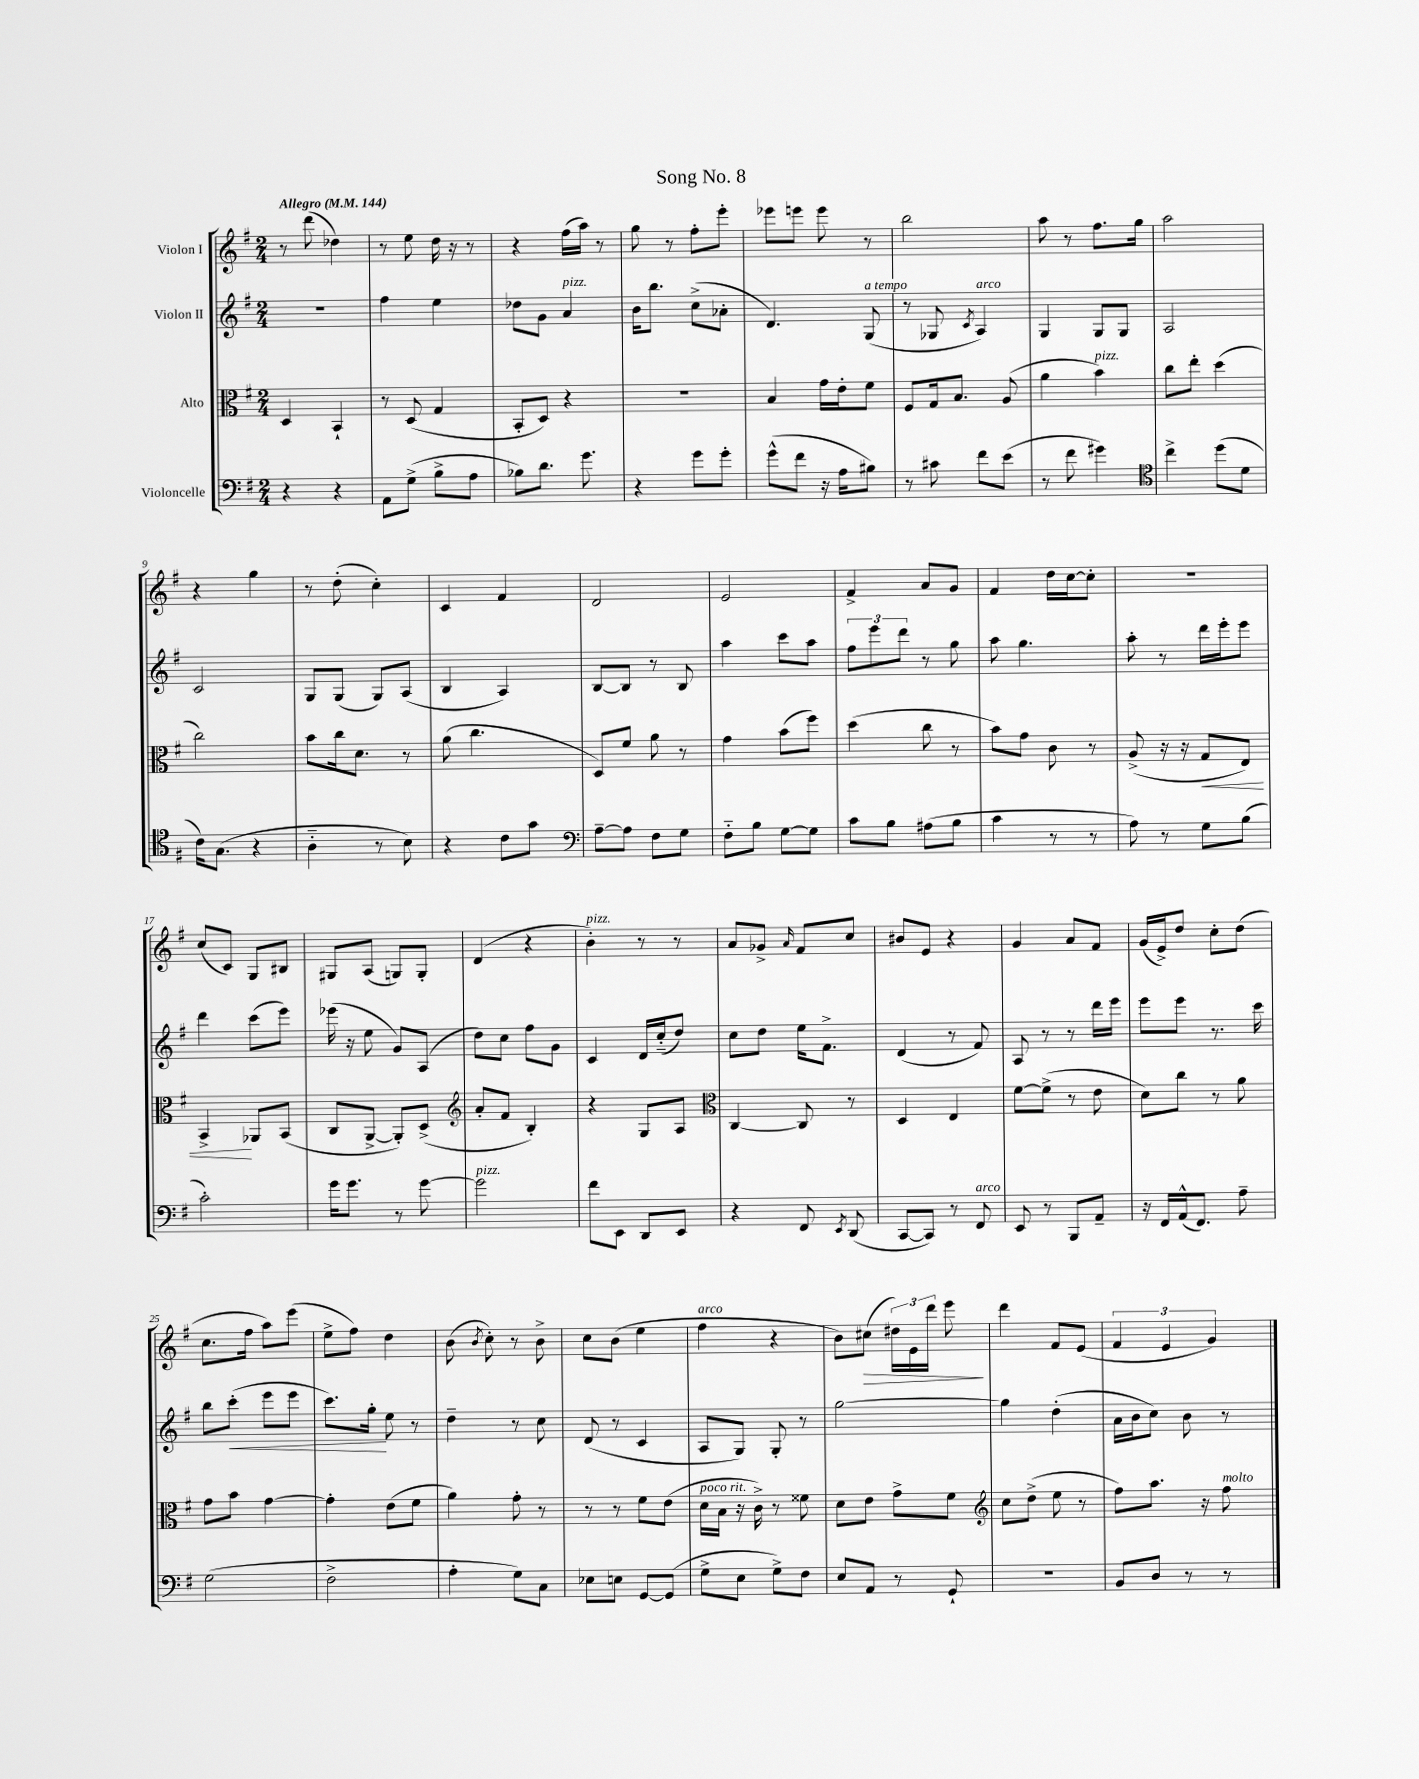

**kern	**kern	**kern	**kern
*staff4	*staff3	*staff2	*staff1
*clefF4	*clefC3	*clefG2	*clefG2
*k[f#]	*k[f#]	*k[f#]	*k[f#]
*M2/4	*M2/4	*M2/4	*M2/4
*MM144	*MM144	*MM144	*MM144
4r	4D	2r	8r
.	.	.	(8ddd
4r	4BB`	.	4dd-)
=	=	=	=
8AA	8r	4ff#	8r
(8G^	(8D	.	8ee
8B^	4G	4ee	16dd
.	.	.	16r
8A	.	.	8r
=	=	=	=
8B-)	8BB'	8dd-	4r
8.d	8D)	8g	.
.	4r	4a	(16ff#
8.g	.	.	16aa)
.	.	.	8r
=	=	=	=
4r	2r	16b	8gg
.	.	8.bb	.
.	.	.	8r
8g	.	(8cc^	8ff#'
8g'	.	8a-'	8eee'
=	=	=	=
(8g^^	4B	4.d)	8eee-
8f#	.	.	8eee
16r	16g	.	8eee
16A	16e'	.	.
8B#)	8f#	(8G	8r
=	=	=	=
8r	8F#	8r	2bb
8c#	16G	8G-	.
.	8.B	.	.
.	.	8qc	.
8f#	.	4A)	.
(8e	(8A	.	.
=	=	=	=
8r	4a	4G	8aa
8f#	.	.	8r
4g#)	4b)	8G	8.ff#
.	.	8G	.
.	.	.	16gg
=	=	=	=
*clefC4	*	*	*
4cc^	8cc	2A	2aa
.	8ee'	.	.
(8dd	(4dd	.	.
8d	.	.	.
=	=	=	=
16c)	2cc)	2c	4r
(8.G	.	.	.
4r	.	.	4gg
=	=	=	=
4A'~	8b	8G	8r
.	16cc	(8G	(8dd'
.	8.d	.	.
8r	.	8G)	4cc')
8B)	8r	(8A	.
=	=	=	=
4r	(8a	4B	4c
.	4.cc	.	.
8c	.	4A)	4f#
8g	.	.	.
=	=	=	=
*clefF4	*	*	*
[8A~	8D)	[8B	2d
8A]	8f#	8B]	.
8F#	8a	8r	.
8G	8r	8B	.
=	=	=	=
8F#'~	4g	4aa	2e
8B	.	.	.
[8G	(8b	8ccc	.
8G]	8ff#)	8aa	.
=	=	=	=
8c	(4dd	12ff#	4f#^
.	.	12eee	.
8B	.	.	.
.	.	12ddd	.
(8A#	8cc	8r	8a
8B	8r	8gg	8g
=	=	=	=
4c	8b)	8aa	4f#
.	8g	4.gg	.
8r	8c	.	16dd
.	.	.	[16cc
8r	8r	.	8cc']
=	=	=	=
8A)	(8A^	8aa'	2r
8r	16r	8r	.
.	16r	.	.
8G	8G	16ddd	.
.	.	16eee'	.
(8B	8E)	8eee	.
=	=	=	=
2c')	4BB^	4ddd	(8cc
.	.	.	8c)
.	8AA-	(8ccc	8G
.	(8BB	8eee)	8B#
=	=	=	=
16g	8C	(16eee-	8G#
8.g	.	16r	.
.	[8AA^	8ee	(8A
8r	8AA'])	8g)	8G)
[8g	(8D^	(8A	8G'
=	=	=	=
*	*clefG2	*	*
2g]	8a'	8dd)	(4d
.	8f#	8cc	.
.	4B')	8ff#	4r
.	.	8g	.
=	=	=	=
8f#	4r	4c	4b')
8EE	.	.	.
8DD	8G	16d	8r
.	.	(16cc'~	.
8EE	8A	8dd)	8r
=	=	=	=
*	*clefC3	*	*
4r	[4C	8cc	8a
.	.	8dd	8g-^
.	.	.	16qqa
8FF#	8C]	16ee	8f#
.	.	8.f#^	.
8qEE	.	.	.
(8DD	8r	.	8cc
=	=	=	=
[8CC	4D	(4d	8b#
8CC])	.	.	8e
8r	4E	8r	4r
8FF#	.	8f#)	.
=	=	=	=
8EE	[8f#	8A	4g
8r	(8f#^]	8r	.
8BBB	8r	8r	8a
8AA~	8e	16ddd	8f#
.	.	16eee	.
=	=	=	=
16r	8d)	8eee	(16g
16FF#	.	.	16e^)
(16AA^^	8cc	8eee	8dd
8.FF#)	.	.	.
.	8r	8.r	8cc'
8A~	8a	.	(8dd
.	.	16ccc	.
=	=	=	=
(2G	8g	8bb	8.cc
.	8b	(8ccc'	.
.	.	.	16ff#
.	[4g	8eee	8aa)
.	.	8eee	(8eee
=	=	=	=
2F#^	4g']	8.ccc)	8ee^
.	.	.	8ff#)
.	.	16gg'	.
.	(8e	8ee	4dd
.	8f#	8r	.
=	=	=	=
4A'	4a)	4dd~	(8b
.	.	.	8qb
.	.	.	8cc')
8G)	8g'	8r	8r
8C	8r	8cc	8b^
=	=	=	=
8E-	8r	(8d	8cc
8E	8r	8r	(8b
[8GG	8f#	4c	4ee
(8GG]	(8e	.	.
=	=	=	=
8G^	16d	8A	4ff#
.	16B	.	.
8E	16r	8G)	.
.	16c^)	.	.
8G^)	8r	8G'	4r
8F#	8f##	8r	.
=	=	=	=
8E	8d	[2gg	8b)
8AA	8e	.	(8cc#
8r	8g^	.	24dd#)
.	.	.	24e
.	.	.	24ddd
8GG`	8f#	.	8eee
=	=	=	=
*	*clefG2	*	*
2r	8cc	4gg]	4ddd
.	(8dd^	.	.
.	8ee	(4dd'	8f#
.	8r	.	(8e
=	=	=	=
8BB	8ff#)	16a	6f#
.	.	16b	.
8D	8.aa	8cc)	.
.	.	.	6e
8r	.	8b	.
.	16r	.	.
.	.	.	6g)
8r	8ff#	8r	.
==	==	==	==
*-	*-	*-	*-
